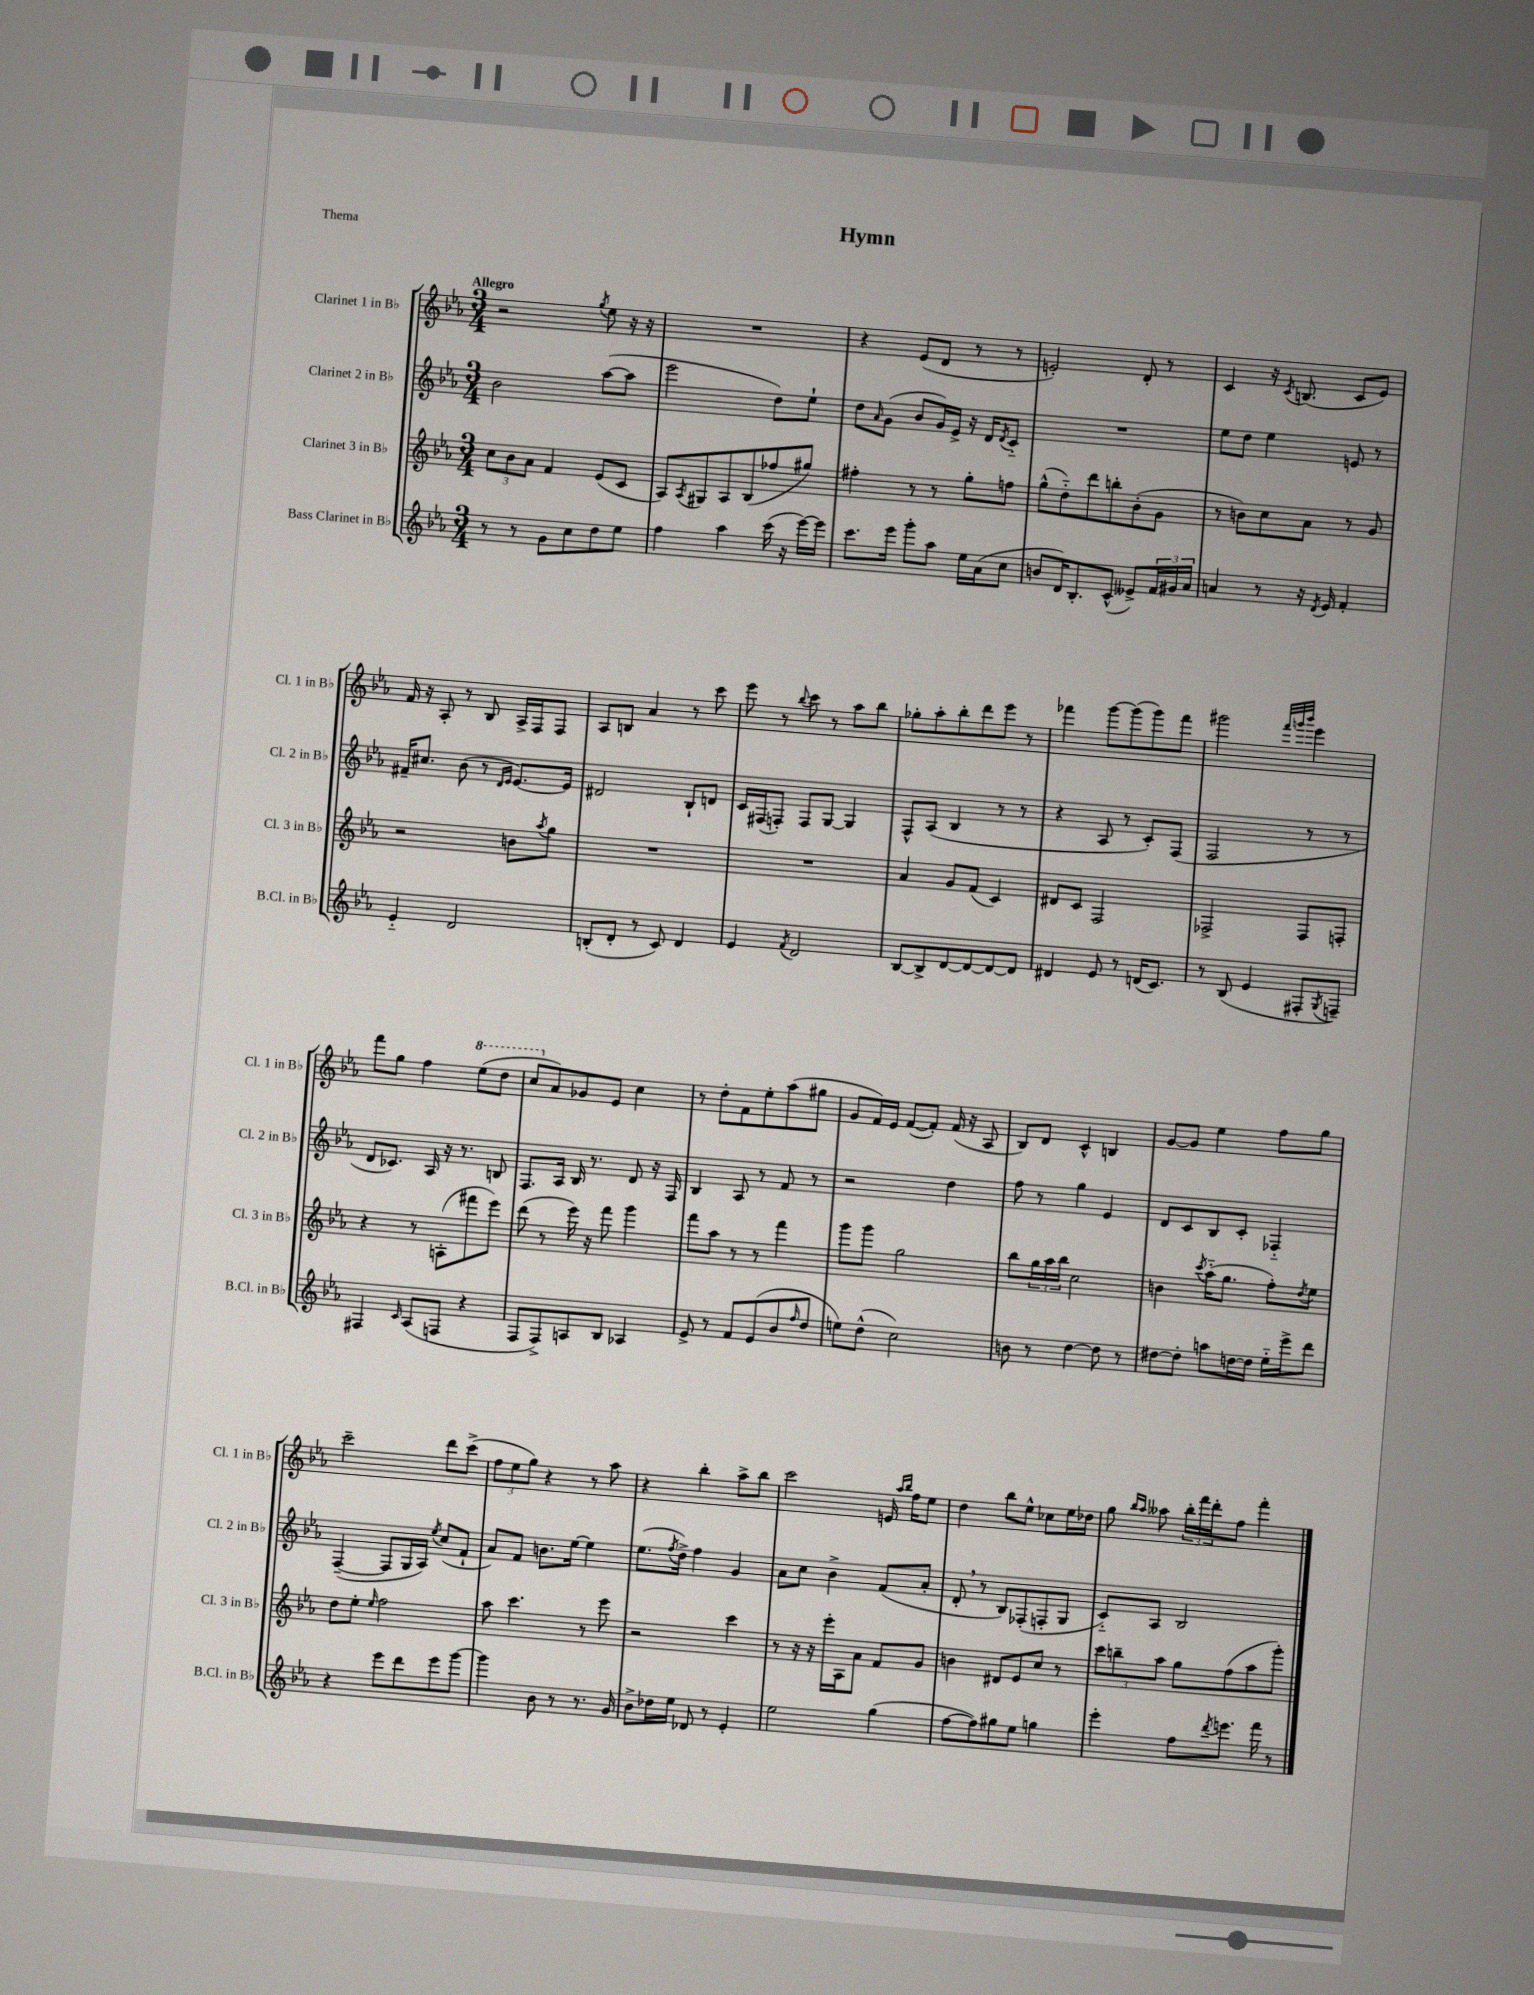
\header { title = "Hymn" piece = "Thema" }
<<
\new StaffGroup <<
\new Staff = "s0" \with { instrumentName = "Clarinet 1 in Bb" shortInstrumentName = "Cl. 1 in Bb" } {
    \clef treble \key ees \major \numericTimeSignature \time 3/4 \tempo "Allegro"
    r2 \acciaccatura { g''8 } ees''8 r16 r16 |
    R2. |
    r4 ees'8( d'8 r8 r8 |
    e'2-.) d'8-. r8 |
    c'4 r16 \acciaccatura { c'8 } b8.( c'8 ees'8) |
    f'16 r16 aes8-. r8 bes8 aes16-> f16 f8 |
    aes8 b8 aes'4 r8 c'''8 |
    ees'''8 r8 \appoggiatura { bes''8 } c'''8 r8 aes''8 bes''8 |
    ges''8-. aes''8-. bes''8-. d'''8 ees'''8 r8 |
    fes'''4 g'''8~ g'''8( g'''8) fes'''8 |
    gis'''2 \grace { f'''32 g'''32 bes'''32 } ees'''4 |
    f'''8 g''8 f''4 \ottava #1 ees'''8( d'''8 |
    c'''8 \ottava #0 aes'8) ges'8 ees'8 c''4 |
    r8 d''8-. f'8 ees''8-. aes''8( gis''8 |
    g'8 f'16) ees'16 f'8~( f'8-.) f'16( r16 aes8 |
    bes8) d'8 c'4-^ b4 |
    g'8~ g'8 ees''4 f''8 g''8 |
    c'''2-- d'''8 c'''8->( |
    \tuplet 3/2 { f''8 ees''8 g''8) } r4 r8 aes''8 |
    r4 bes''4-. aes''8-> bes''8 |
    c'''2 e'16 \grace { aes''16 bes''16 } f''16 ees''8 |
    d''4 bes''8 ees''8-^ ces''8 ees''16 des''16 |
    g''8 \grace { bes''16 aes''16 } aeses''8 \tuplet 3/2 { bes''16-. f'''16 d'''16-. } f''8 f'''4-. \bar "|." |
}
\new Staff = "s1" \with { instrumentName = "Clarinet 2 in Bb" shortInstrumentName = "Cl. 2 in Bb" } {
    \clef treble \key ees \major \numericTimeSignature \time 3/4
    bes'2 aes''8~( aes''8 |
    ees'''2 d''8) ees''8-! |
    d''8 \grace { aes'16 } g'8( bes'8 g'16) ees'16-> r16 d'16 \acciaccatura { d'8 } c'8-_ |
    R2. |
    ees''8 d''8 ees''4 e'8 r8 |
    fis'16-- cis''8. bes'8( r8 \grace { d'16 ees'16 } ees'8.~) ees'16 |
    dis'2 bes8-! d'8 |
    c'16 fis16( f8-.) f8 g8~ g4 |
    f8-^ aes8( bes4 r8 r8 |
    r4 aes8 r8 c'8-.) f8( |
    f2 r8 r8 |
    d'8 ces'8.) aes16 r16 r8. b8 |
    f8. aes16 bes16 r8. d'8 r16 f16 |
    bes4 aes8 r8 f'8 r8 |
    r2 d''4 |
    f''8 r8 g''4 ees'4 |
    d'8 c'8 bes8 c'8-. fes4-_ |
    f4~--( f8 g16 aes16) \acciaccatura { ees''8 } c''8( f'8-! |
    aes'8) f'8 b'8. ees''16~ ees''4 |
    ees''8.( \acciaccatura { f''8 } d''16->) f''4 g'4 |
    aes'8 c''8 bes'4-> f'8( aes'8-. |
    d'8-. \breathe r8 bes8) fes8-.( f8-. g8 |
    c'8-_) aes8 bes2 \bar "|." |
}
\new Staff = "s2" \with { instrumentName = "Clarinet 3 in Bb" shortInstrumentName = "Cl. 3 in Bb" } {
    \clef treble \key ees \major \numericTimeSignature \time 3/4
    \tuplet 3/2 { c''8 bes'8 aes'8 } f'4 ees'8( c'8 |
    aes8) \acciaccatura { aes8 } gis8 aes8 bes8( fes''8 gis''8) |
    fis''4-. r8 r8 g''8-. f''8 |
    g''8-^( d''8-_) d'''8 b''8-. bes'8-.( g'8 |
    r8 b'8) c''8 aes'8 r8 g'8 |
    r2 b'8 \acciaccatura { aes''8 } g''8 |
    R2. |
    R2. |
    aes'4 g'8 f'8( c'4) |
    dis'8 c'8 f2 |
    fes2-> fes8 f8-. |
    r4 r8 a8-.( fis'''8 ees'''8) |
    d'''8( r8 ees'''16) r16 f'''8 g'''4 |
    f'''8 aes''8 r8 r8 f'''4 |
    g'''8 g'''8 g''2 |
    bes''8 \tuplet 3/2 { g''16 aes''16 bes''16 } c''2 |
    b'4 \acciaccatura { c'''8 } aes''16-_( g''8. f''8-.) \acciaccatura { d''8 } ees''8 |
    d''8 ees''8-. \grace { ees''16 } f''2 |
    aes''8 c'''4. r8 ees'''8 |
    r2 c'''4 |
    r8 r16 r16 ees'''16-. aes16 aes'8 f'8 g'8 |
    b'4 dis'8 ees'8 c''8 r8 |
    \tuplet 3/2 { c'''8 b''8-- aes''8 } g''8 f''8( aes''8 g'''8-.) \bar "|." |
}
\new Staff = "s3" \with { instrumentName = "Bass Clarinet in Bb" shortInstrumentName = "B.Cl. in Bb" } {
    \clef treble \key ees \major \numericTimeSignature \time 3/4
    r8 r8 g'8 c''8 d''8 ees''8 |
    f''4 aes''4 c'''16( r16 ees'''16~) ees'''16 |
    c'''8. ees'''16 g'''8-. aes''8 ees''16 aes'16( c''8 |
    b'8 d'16) bes8.-. c'8-^( eeses'8->) \tuplet 3/2 { f'16 gis'16 aes'16 } |
    a'4 r8 r16 \acciaccatura { d'8 } ees'16 f'4-. |
    ees'4-_ d'2 |
    b8-.( d'8-. r8 c'8) d'4 |
    ees'4 \acciaccatura { f'8 } d'2 |
    bes8~ bes8-> d'8~ d'8~ d'8~ d'8 |
    dis'4 ees'8 r8 d'16( c'8.) |
    r8 bes8( ees'4 fis8-. \acciaccatura { g8 } f8--) |
    fis4 \grace { c'16 } aes8( f8 r4 |
    f8 f8->) a8 bes8 aes4 |
    ees'8-> r8 f'8 ees'8( bes'8 \grace { f''16 } d''8 |
    e''8) d''8-^( c''2) |
    b'8 r8 d''4~ d''8 r8 |
    dis''8~ dis''8-. a''8 d''16~ d''16 ees''16-_ ees'''16-> d'''8 |
    r4 ees'''8 d'''8 ees'''8 g'''8~ |
    g'''4 bes'8 r8 r8. g'16 |
    bes'8-> des''16 ees''16 des'8 r8 ees'4-. |
    ees''2 g''4( |
    f''8~ f''8) gis''8 ees''8 g''4 |
    ees'''4-. f''8 \acciaccatura { d'''8 } e'''8. f'''16 r8 \bar "|." |
}
>>
>>
\layout { \context { \Score \remove "Bar_number_engraver" } }
